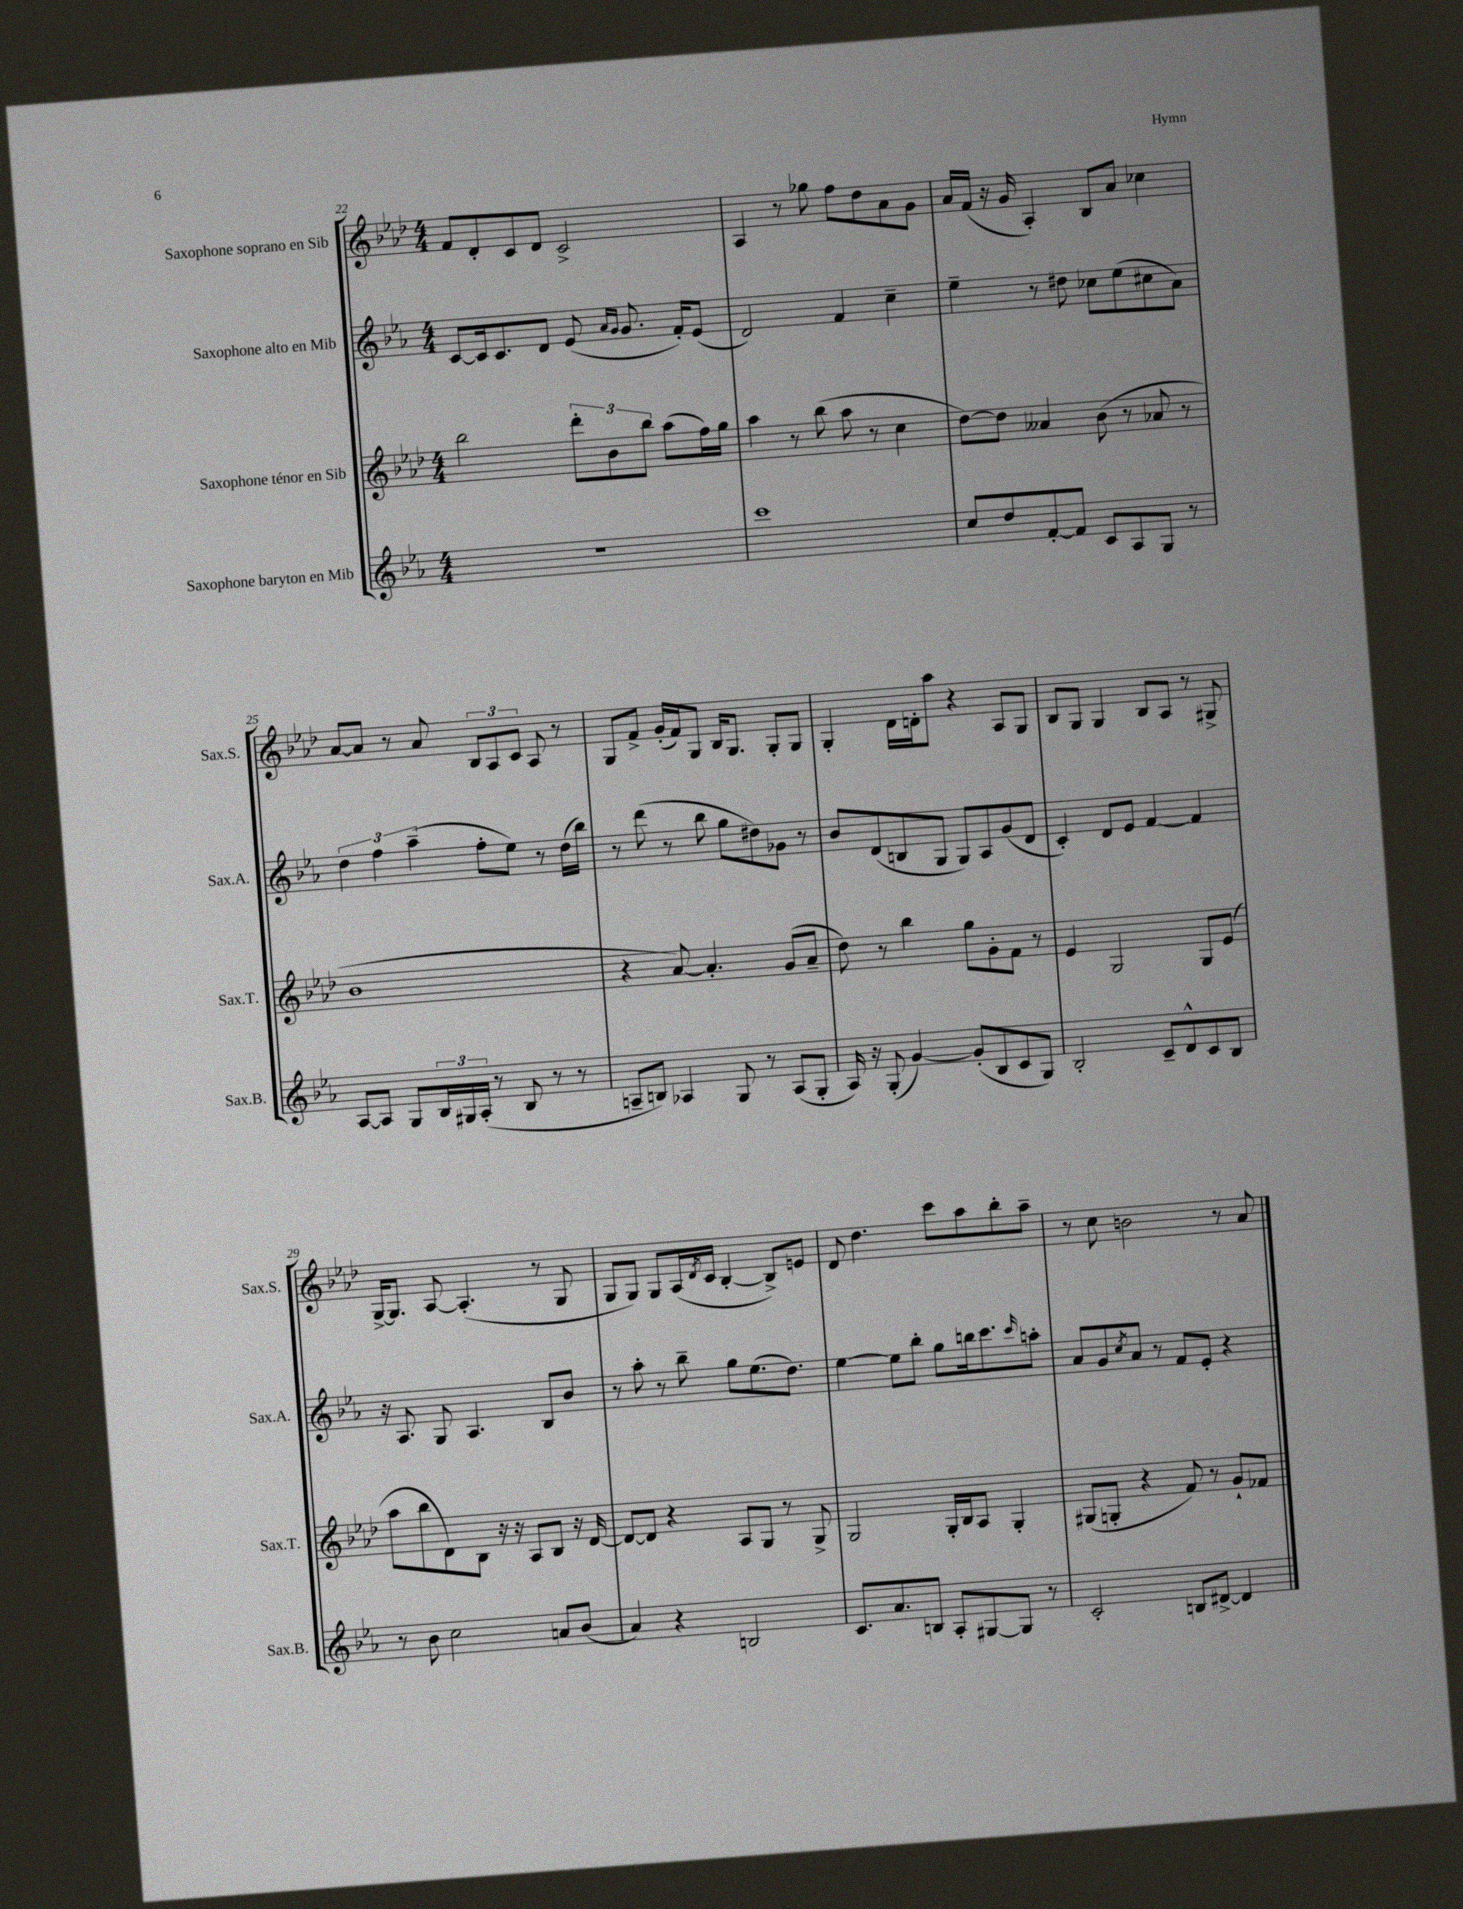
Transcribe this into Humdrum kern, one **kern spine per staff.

**kern	**kern	**kern	**kern
*staff4	*staff3	*staff2	*staff1
*clefG2	*clefG2	*clefG2	*clefG2
*k[b-e-a-]	*k[b-e-a-d-]	*k[b-e-a-]	*k[b-e-a-d-]
*M4/4	*M4/4	*M4/4	*M4/4
1r	2bb-	[8c	8f
.	.	16c]	8d-'
.	.	8.c	.
.	.	.	8c
.	.	8d	8d-
.	12ddd-'	(8e-	2c^
.	12b-	.	.
.	.	16qqa-	.
.	.	16qqg	.
.	.	8.g	.
.	12bb-	.	.
.	(8aa-	.	.
.	.	16f')	.
.	16ff)	(8e-	.
.	16gg	.	.
=	=	=	=
1ccc	4aa-	2d)	4A-
.	8r	.	8r
.	(8bb-	.	8gg-
.	8aa-	4f	8ff
.	8r	.	8dd-
.	4cc	4cc~	8a-
.	.	.	8g
=	=	=	=
8cc	[8dd-)	4ee-~	16a-
.	.	.	(16f
8dd	8dd-]	.	16r
.	.	.	16g
[8f'	4a--	8r	4A-')
8f]	.	8dd#	.
8c	(8b-	8cc-	8B-
8A-	8r	(8ee-	8a-
8G	8a-	8cc#	4cc-
8r	8r	8a-)	.
=	=	=	=
[8A-	1b-	6dd	[8a-
8A-]	.	.	8a-]
.	.	6ff	.
8G	.	.	8r
.	.	(6aa-~	.
24B-	.	.	8a-
24G#	.	.	.
(24A-'	.	.	.
8r	.	8ff'	12B-
.	.	.	12A-
8B-	.	8ee-)	.
.	.	.	12c
8r	.	8r	8A-
8r	.	(16dd	8r
.	.	16bb-)	.
=	=	=	=
8A~	4r	8r	8G
8B)	.	(8ddd	8f^
4A-	[8a-)	8r	(16g'
.	.	.	16f)
.	4.a-']	8bb-	8G
8G	.	8gg	16B-
.	.	.	8.G
8r	.	8dd#)	.
(8A-	(8g	8g-	8G'
8G'	8a-~	8r	8G
=	=	=	=
16A-)	8dd-)	8b-	4G'
16r	.	.	.
(8G'	8r	(8d	.
[4g)	4bb-	8B	16d-
.	.	.	16d'
.	.	8G	8aa-
(8g']	8gg	8G)	4r
8B-	8g'	8A-	.
8c	8f	(8g	8A-
8G)	8r	8d	8G
=	=	=	=
2B-'	4e-	4c')	8B-
.	.	.	8G
.	2G	8d	4G
.	.	8e-	.
8c~	.	[4f	8B-
8d^^	.	.	8A-
8c	8G	4f]	8r
8B-	(8e-	.	8G#^
=	=	=	=
8r	8aa-	16r	[16G^
.	.	8.A-	8.G]
8b-	8bb-	.	.
2cc	8d-)	8G	[8A-
.	8B-	4.A-	(4.A-']
.	16r	.	.
.	16r	.	.
.	8A-	.	.
8a	8B-	8B-	8r
(8b-	16r	8b-	8G
.	[16d-	.	.
=	=	=	=
4a-)	8d-_	8r	8G
.	8d-]	8aa-'	8G)
4r	4r	8r	8G
.	.	8bb-~	(16A-
.	.	.	8qd-
.	.	.	16c
2B	8A-	8gg	[4B-'
.	8G	(8.ee-	.
.	8r	.	8B-^])
.	.	8.dd)	.
.	8G^	.	8e
=	=	=	=
8.c	2G	[4ee-	8d-
.	.	.	4.dd-
8.a-	.	.	.
.	.	8ee-]	.
8B	.	8bb-'	.
8A-'	16G'	8gg	8ccc
.	16B-	.	.
[8G#	8A-	16bb	8aa-
.	.	8.ccc	.
8G#]	4G'	.	8bb-'
.	.	16qqccc	.
8r	.	8aa'	8aa-~
=	=	=	=
2c'	(8G#	8a-	8r
.	8G'	8g	8cc
.	.	8qcc	.
.	4r	8a-	2b
.	.	8r	.
8B	8f)	8f	.
[8d#^	8r	8e-'	.
4d#]	8g`	4r	8r
.	8f-	.	8a-
==	==	==	==
*-	*-	*-	*-
